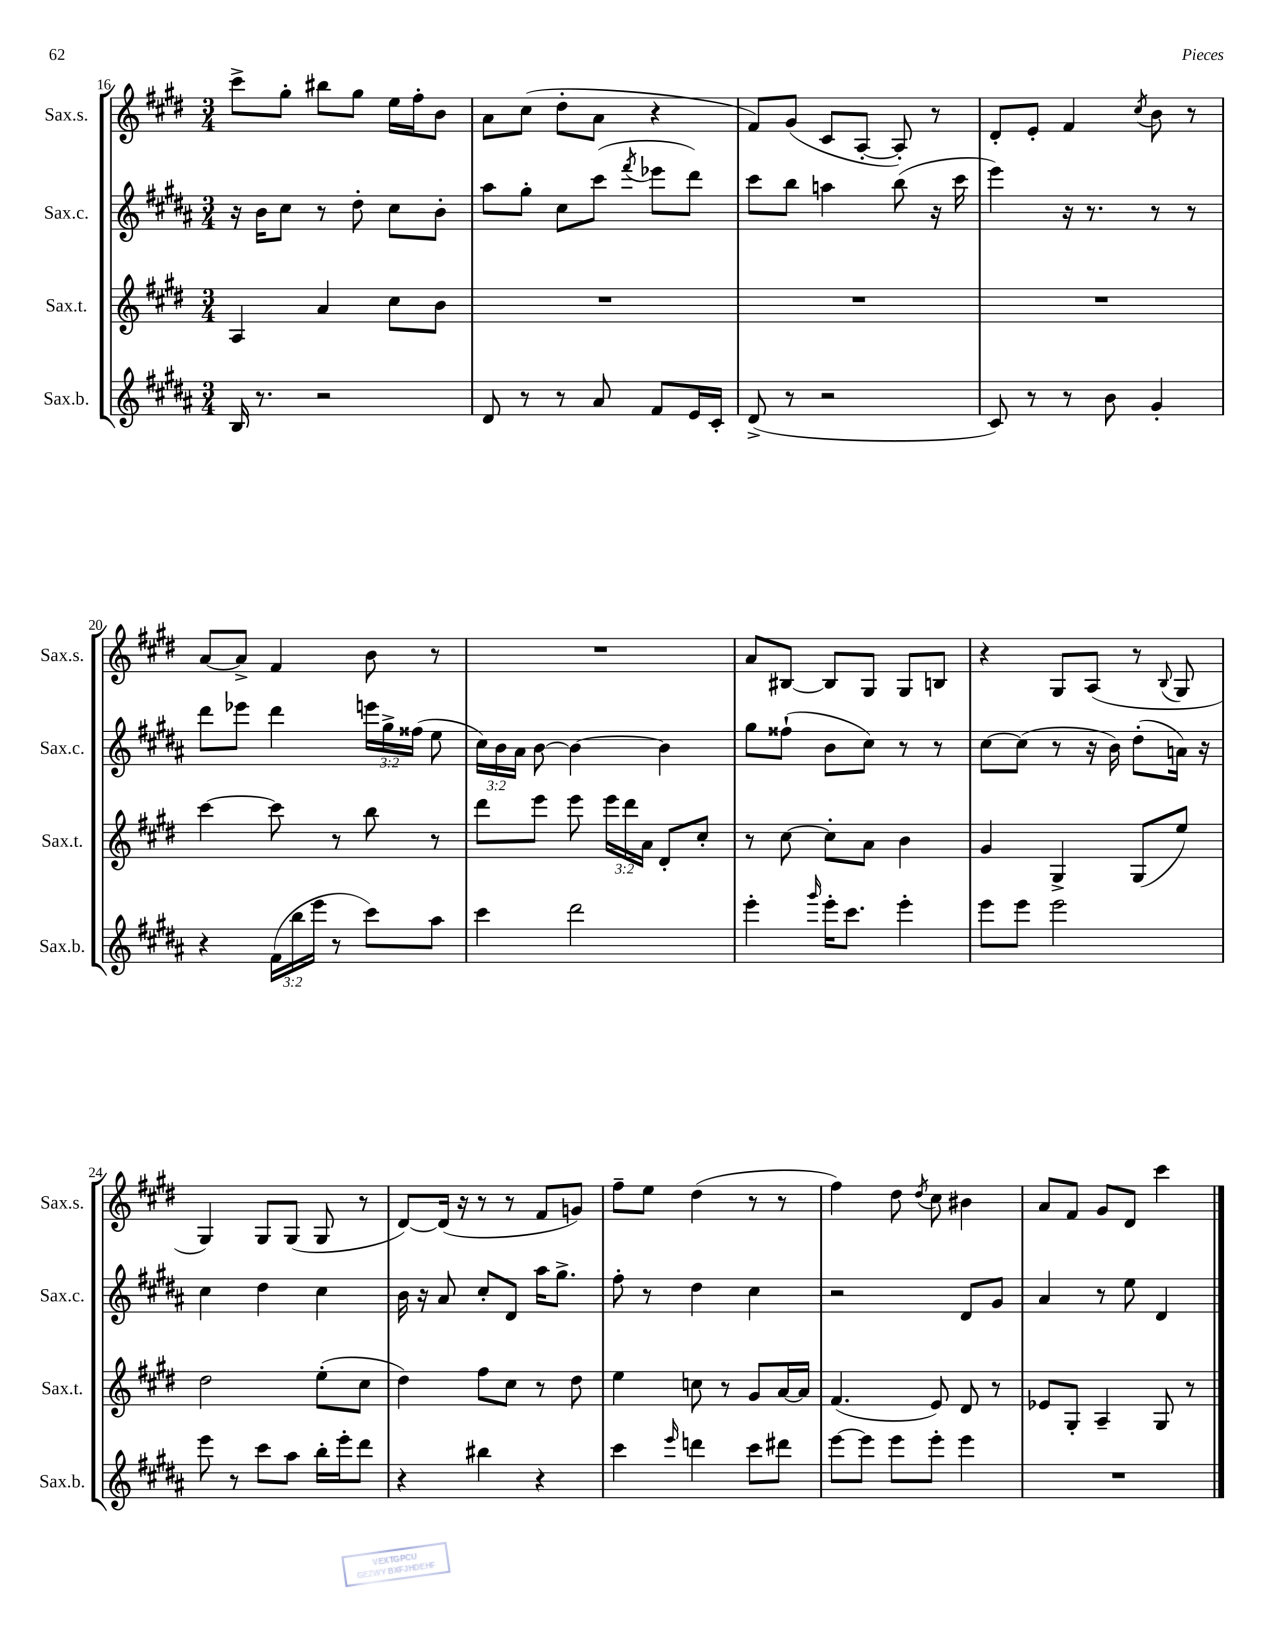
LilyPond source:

<<
\new StaffGroup <<
\new Staff = "s0" \with { instrumentName = "Sax.s." shortInstrumentName = "Sax.s." } {
    \clef treble \key e \major \numericTimeSignature \time 3/4
    \autoBeamOff cis'''8[-> gis''8]-. bis''8[ gis''8] e''16[ fis''16-. b'8] |
    a'8[ cis''8]( dis''8[-. a'8] r4 |
    fis'8[) gis'8]( cis'8[ a8]~-. a8-.) r8 |
    dis'8[-. e'8]-. fis'4 \acciaccatura { cis''8 } b'8 r8 |
    a'8[~ a'8]-> fis'4 b'8 r8 |
    R2. |
    a'8[ bis8]~ bis8[ gis8] gis8[ b8] |
    r4 gis8[ a8]( r8 \appoggiatura { b8 } gis8 |
    gis4) gis8[ gis8]( gis8 r8 |
    dis'8[~) dis'16]( r16 r8 r8 fis'8[ g'8]) |
    fis''8[-- e''8] dis''4( r8 r8 |
    fis''4) dis''8 \acciaccatura { dis''8 } cis''8 bis'4 |
    a'8[ fis'8] gis'8[ dis'8] cis'''4 \bar "|." |
}
\new Staff = "s1" \with { instrumentName = "Sax.c." shortInstrumentName = "Sax.c." } {
    \clef treble \key b \major \numericTimeSignature \time 3/4 \override Staff.TupletNumber.text = #tuplet-number::calc-fraction-text
    \autoBeamOff r16 b'16[ cis''8] r8 dis''8-. cis''8[ b'8]-. |
    ais''8[ gis''8]-. cis''8[ cis'''8]( \acciaccatura { fis'''8 } ees'''8[ dis'''8]) |
    cis'''8[ b''8] a''4 b''8( r16 cis'''16 |
    e'''4) r16 r8. r8 r8 |
    dis'''8[ ees'''8] dis'''4 \tuplet 3/2 { e'''16[ gis''16-> fisis''16]( } e''8 |
    \tuplet 3/2 { cis''16[) b'16 ais'16] } b'8~ b'4~ b'4 |
    gis''8[ fisis''8]-!( b'8[ cis''8]) r8 r8 |
    cis''8[~ cis''8]( r8 r16 b'16) dis''8[-.( a'16]) r16 |
    cis''4 dis''4 cis''4 |
    b'16 r16 ais'8 cis''8[-. dis'8] ais''16[ gis''8.]-> |
    fis''8-. r8 dis''4 cis''4 |
    r2 dis'8[ gis'8] |
    ais'4 r8 e''8 dis'4 \bar "|." |
}
\new Staff = "s2" \with { instrumentName = "Sax.t." shortInstrumentName = "Sax.t." } {
    \clef treble \key e \major \numericTimeSignature \time 3/4 \override Staff.TupletNumber.text = #tuplet-number::calc-fraction-text
    \autoBeamOff a4 a'4 cis''8[ b'8] |
    R2. |
    R2. |
    R2. |
    cis'''4~ cis'''8 r8 b''8 r8 |
    dis'''8[ e'''8] e'''8 \tuplet 3/2 { e'''16[ dis'''16 a'16] } dis'8[-. cis''8]-. |
    r8 cis''8~ cis''8[-. a'8] b'4 |
    gis'4 gis4-> gis8[( e''8]) |
    dis''2 e''8[-.( cis''8] |
    dis''4) fis''8[ cis''8] r8 dis''8 |
    e''4 c''8 r8 gis'8[ a'16~ a'16] |
    fis'4.( e'8) dis'8 r8 |
    ees'8[ gis8]-. a4-- gis8 r8 \bar "|." |
}
\new Staff = "s3" \with { instrumentName = "Sax.b." shortInstrumentName = "Sax.b." } {
    \clef treble \key b \major \numericTimeSignature \time 3/4 \override Staff.TupletNumber.text = #tuplet-number::calc-fraction-text
    \autoBeamOff b16 r8. r2 |
    dis'8 r8 r8 ais'8 fis'8[ e'16 cis'16]-. |
    dis'8->( r8 r2 |
    cis'8) r8 r8 b'8 gis'4-. |
    r4 \tuplet 3/2 { fis'16[( b''16 e'''16] } r8 cis'''8[) ais''8] |
    cis'''4 dis'''2 |
    e'''4-. \grace { gis'''16 } e'''16[-. cis'''8.] e'''4-. |
    e'''8[ e'''8] e'''2 |
    e'''8 r8 cis'''8[ ais''8] b''16[-. e'''16-. dis'''8] |
    r4 bis''4 r4 |
    cis'''4 \grace { e'''16 } d'''4 cis'''8[ dis'''8] |
    e'''8[~ e'''8] e'''8[ e'''8]-. e'''4 |
    R2. \bar "|." |
}
>>
>>
\layout { \context { \Score currentBarNumber = #16 } }
